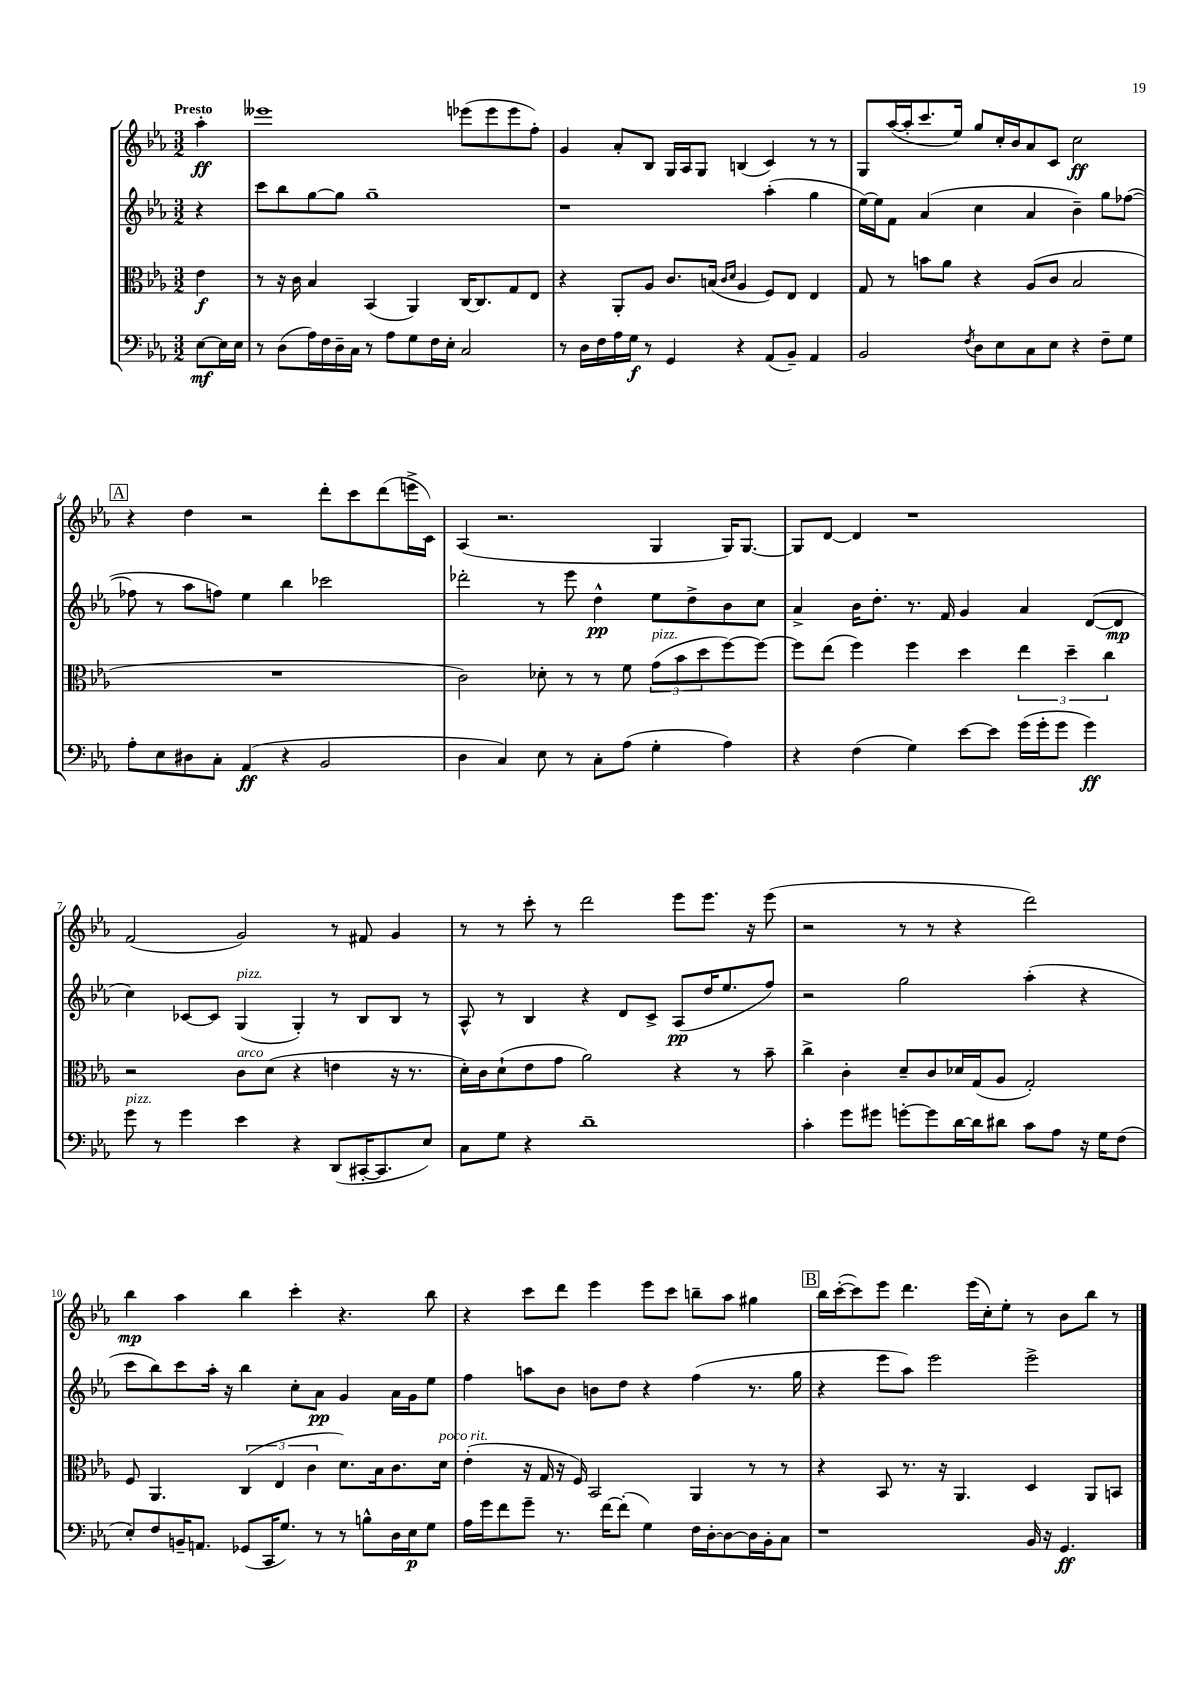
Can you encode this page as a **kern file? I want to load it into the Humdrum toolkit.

**kern	**kern	**kern	**kern
*staff4	*staff3	*staff2	*staff1
*clefF4	*clefC3	*clefG2	*clefG2
*k[b-e-a-]	*k[b-e-a-]	*k[b-e-a-]	*k[b-e-a-]
*M3/2	*M3/2	*M3/2	*M3/2
[8E-	4e-	4r	4aa-'
16E-]	.	.	.
16E-	.	.	.
=	=	=	=
8r	8r	8ccc	1eee--
(8D	16r	8bb-	.
.	16c	.	.
16A-)	4B-	[8gg	.
16F	.	.	.
16D~	.	8gg]	.
16C	.	.	.
8r	(4BB-	1gg~	.
8A-	.	.	.
8G	4AA-)	.	.
16F	.	.	.
16E-'	.	.	.
2C	[16C	.	(8eee-
.	8.C]	.	.
.	.	.	8eee-
.	8G	.	8eee-
.	8E-	.	8ff')
=	=	=	=
8r	4r	1r	4g
16D	.	.	.
16F	.	.	.
16A-	8AA-'	.	8a-'
16G	.	.	.
8r	8A-	.	8B-
4GG	8.c	.	16G
.	.	.	16A-
.	.	.	8G
.	(16B	.	.
.	16qqc	.	.
.	16qqd	.	.
4r	4A-	.	(4B
(8AA-	8F)	(4aa-'	4c)
8BB-~)	8E-	.	.
4AA-	4E-	4gg	8r
.	.	.	8r
=	=	=	=
2BB-	8G	[16ee-)	8G
.	.	16ee-]	.
.	8r	8f	([16aa-
.	.	.	16aa-']
.	8b	(4a-	8.ccc
.	8a-	.	.
.	.	.	16ee-)
8qF	.	.	.
8D	4r	4cc	8gg
8E-	.	.	16cc'
.	.	.	16b-
8C	(8A-	4a-	8a-
8E-	8c	.	8c
4r	2B-	4b-~)	2cc
8F~	.	8gg	.
8G	.	([8ff-	.
=	=	=	=
8A-'	1.r	8ff-]	4r
8E-	.	8r	.
8D#	.	8aa-	4dd
8C'	.	8ff)	.
(4AA-	.	4ee-	2r
4r	.	4bb-	.
2BB-	.	2ccc-	8ddd'
.	.	.	8ccc
.	.	.	(8ddd
.	.	.	16eee^
.	.	.	16c)
=	=	=	=
4D	2c)	2ddd-'	(4A-
4C)	.	.	2.r
8E-	8d-'	8r	.
8r	8r	8eee-	.
8C'	8r	4dd^^	.
(8A-	8f	.	.
4G'	(12g	8ee-	4G
.	12b-	.	.
.	.	8dd^	.
.	12dd	.	.
4A-)	[8ff)	8b-	16G)
.	.	.	[8.G
.	8ff_	8cc	.
=	=	=	=
4r	8ff]	4a-^	8G]
.	(8ee-	.	[8d
(4F	4ff)	16b-	4d]
.	.	8.dd'	.
4G)	4ff	8.r	1r
.	.	16f	.
[8e-	4dd	4g	.
8e-]	.	.	.
(16g	6ee-	4a-	.
16g'	.	.	.
8g	.	.	.
.	6dd~	.	.
4g)	.	([8d	.
.	6cc	.	.
.	.	8d]	.
=	=	=	=
8g	2r	4cc)	(2f
8r	.	.	.
4g	.	[8c-	.
.	.	8c-]	.
4e-	8c	(4G	2g)
.	(8d	.	.
4r	4r	4G')	.
(8DD	4e	8r	8r
[16CC#'	.	8B-	8f#
8.CC#]	.	.	.
.	16r	8B-	4g
.	8.r	.	.
8E-)	.	8r	.
=	=	=	=
8C	16d')	8A-^^	8r
.	16c	.	.
8G	(8d`	8r	8r
4r	8e-	4B-	8ccc'
.	8g	.	8r
1d~	2a-)	4r	2ddd
.	.	8d	.
.	.	8c^	.
.	4r	(8A-	8eee-
.	.	16dd	8.eee-
.	.	8.ee-	.
.	8r	.	.
.	.	.	16r
.	8b-~	8ff)	(8eee-
=	=	=	=
4c'	4cc^	2r	2r
8g	4c'	.	.
8g#	.	.	.
[8g'	8d~	2gg	8r
8g]	8c	.	8r
[16d	16d-	.	4r
16d]	(16G	.	.
8d#	8A-	.	.
8c	2G')	(4aa-'	2ddd)
8A-	.	.	.
16r	.	4r	.
16G	.	.	.
(8F	.	.	.
=	=	=	=
8E-')	8F	8ccc	4bb-
8F	4.AA-	8bb-)	.
16BB~	.	8ccc	4aa-
8.AA	.	.	.
.	.	16aa-'	.
.	.	16r	.
(8GG-	(6C	4bb-	4bb-
16CC	.	.	.
.	6E-	.	.
8.G)	.	.	.
.	.	8cc'	4ccc'
.	6c	.	.
8r	.	8a-	.
8r	8.d)	4g	4.r
8B^^	.	.	.
.	16B-	.	.
16D	8.c	16a-	.
16E-	.	16g	.
8G	.	8ee-	8bb-
.	16d	.	.
=	=	=	=
16A-	(4e-'	4ff	4r
16g	.	.	.
8f	.	.	.
8g~	16r	8aa	8ccc
.	16G	.	.
8.r	16r	8b-	8ddd
.	16F)	.	.
.	2BB-	8b	4eee-
[16f	.	.	.
(8f']	.	8dd	.
4G)	.	4r	8eee-
.	.	.	8ccc
16F	4AA-	(4ff	8bb~
[16D'	.	.	.
8D_	.	.	8aa-
16D]	8r	8.r	4gg#
16BB-'	.	.	.
8C	8r	.	.
.	.	16gg	.
=	=	=	=
1r	4r	4r	16bb-
.	.	.	([16ccc'
.	.	.	8ccc])
.	8BB-	8eee-	8eee-
.	8.r	8aa-)	4.ddd
.	.	2eee-	.
.	16r	.	.
.	4.AA-	.	.
.	.	.	(16eee-
.	.	.	16cc')
.	.	.	8ee-'
16BB-	4D	2eee-^	8r
16r	.	.	.
4.GG	.	.	8b-
.	8AA-	.	8bb-
.	8BB	.	8r
==	==	==	==
*-	*-	*-	*-
